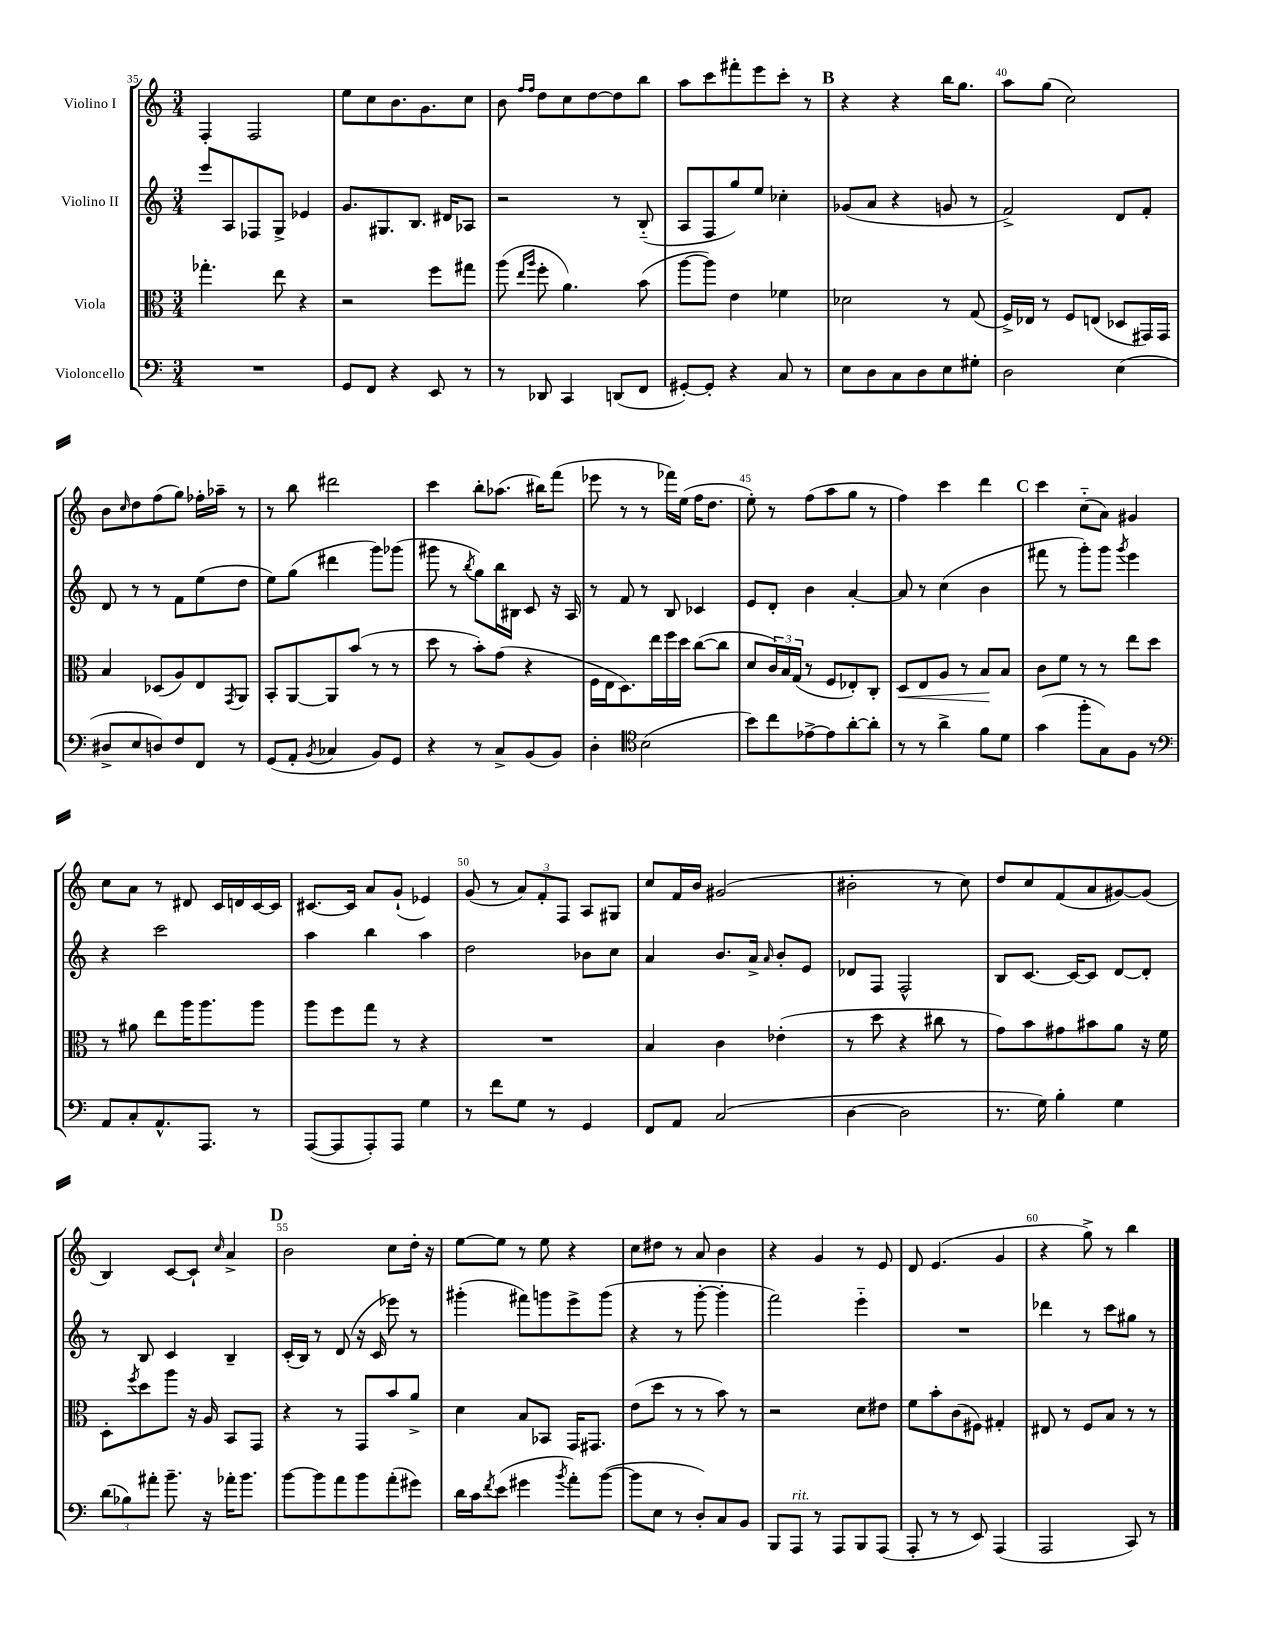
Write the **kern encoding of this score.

**kern	**kern	**kern	**kern
*staff4	*staff3	*staff2	*staff1
*clefF4	*clefC3	*clefG2	*clefG2
*k[]	*k[]	*k[]	*k[]
*M3/4	*M3/4	*M3/4	*M3/4
2.r	4.gg-'\	8eee/L	4F'/
.	.	8A/	.
.	.	8F-/	2F/
.	8ee\	8G^/J	.
.	4r	4e-/	.
=	=	=	=
8GG/L	2r	8.g/L	8ee\L
8FF/J	.	.	8cc\
.	.	8.G#/	.
4r	.	.	8.b\
.	.	8.B/J	.
.	.	.	8.g\
8EE/	8ff\L	.	.
.	.	16d#/LK	.
8r	8gg#\J	8A-/J	8cc\J
=	=	=	=
8r	(8aa\	2r	8b\
.	16qqee/LL	.	16qqff/LL
.	16qqaa/JJ	.	16qqff/JJ
8DD-/	8ff'\	.	8dd\L
4CC/	4.a\)	.	8cc\
.	.	.	[8dd\
(8DD/L	.	8r	8dd\]
8FF/J	(8b\	(8B'~/	8bb\J
=	=	=	=
[8GG#'/L)	[8aa\L	8A/L	8aa\L
8GG#'/]J	8aa\]J)	8F/	8ccc\
4r	4e\	8gg/)	8fff#'\
.	.	8ee/J	8eee\
8C/	4f-\	4cc-'\	8ccc'\J
8r	.	.	8r
=	=	=	=
8E\L	2d-\	(8g-/L	4r
8D\	.	8a/J	.
8C\	.	4r	4r
8D\	.	.	.
8E\	8r	8g/	16bb\LK
.	.	.	8.gg\J
8G#'\J	(8G/	8r	.
=	=	=	=
2D\	16F^/LL)	2f^/)	8aa\L
.	16E-/JJ	.	.
.	8r	.	(8gg\J
.	8F/L	.	2cc\)
.	(8E/J	.	.
(4E\	8D-/L	8d/L	.
.	16GG#/L)	8f'/J	.
.	16GG#/JJ	.	.
=	=	=	=
8D#^/L	4B/	8d/	8b\L
.	.	.	16qqcc/
8E/	.	8r	8dd\
8D/)	(8D-/L	8r	(8ff\
8F/	8A/)	8f\L	8gg\J)
8FF/J	8E/	(8ee\	16ff-'\LL
.	.	.	16aa-~\JJ
.	8qGG/	.	.
8r	8AA/J	8dd\J	8r
=	=	=	=
(8GG/L	8BB'/L	8ee\L)	8r
8AA'/J	[8AA/	(8gg\J	8bb\
8qBB/	.	.	.
4C-/	8AA/]	4ddd#\	2ddd#\
.	(8b/J	.	.
8BB/L)	8r	8ggg\L)	.
8GG/J	8r	(8ggg-\J	.
=	=	=	=
4r	8dd\	8ggg#\	4ccc\
.	8r	8r	.
.	.	8qbb/	.
8r	8b'\L)	8gg\L)	8bb'\L
8C^/L	(8g\J	16bb\L	(8.aa-\J
.	.	16B#\JJ	.
(8BB/	4r	8c/	.
.	.	.	16bb#\LK)
8BB/J)	.	16r	(8fff\J
.	.	16A/	.
=	=	=	=
4D'\	16F\LL	8r	8eee-\
.	16E\J	.	.
.	8.D\)	8f/	8r
*clefC4	*	*	*
(2B\	.	8r	8r
.	16ee\L	.	.
.	16ff\	8B/	16fff-\LL)
.	16dd\JJ	.	(16ee\JJ
.	([8cc\L	4c-/	16ff\LK
.	.	.	8.dd\J
.	8cc\]J	.	.
=	=	=	=
8b\L)	8d/L	8e/L	8ee'\)
8cc\	24c/L)	8d'/J	8r
.	24B/	.	.
.	(24G/JJ	.	.
[8e-^\	8r	4b\	(8ff\L
8e-\]	8F/L	.	8aa\
[8a'\	8E-'/)	[4a'/	8gg\J
8a'\]J	8C'/J	.	8r
=	=	=	=
8r	8D/L	8a/]	4ff\)
8r	8E/	8r	.
4a^\	8A/J	(4cc\	4ccc\
.	8r	.	.
8f\L	8B/L	4b\	4ddd\
8d\J	8B/J	.	.
=	=	=	=
(4g\	8c\L	8fff#\	4ccc\
.	8f\J	8r	.
8ff'\L	8r	8ggg'\L)	(8cc'~\L
8G\)	8r	8ggg\J	8a\J)
.	.	8qggg/	.
8F\J	8ee\L	4eee\	4g#/
8r	8dd\J	.	.
=	=	=	=
*clefF4	*	*	*
8AA/L	8r	4r	8cc\L
8C'/	8a#\	.	8a\J
8.AA^^/	8ee\L	2ccc\	8r
.	16aa\K	.	8d#/
8.AAA/J	8.aa\	.	.
.	.	.	16c/LL
.	.	.	16d/
8r	8aa\J	.	[16c/
.	.	.	16c/]JJ
=	=	=	=
([8AAA/L	8aa\L	4aa\	[8.c#/L
8AAA/]	8ff\	.	.
.	.	.	16c#/]Jk
8AAA'/)	8gg\J	4bb\	8a/L
8AAA/J	8r	.	(8g`/J
4G\	4r	4aa\	4e-/)
=	=	=	=
8r	2.r	2dd\	(8g/
8f\L	.	.	8r
8G\J	.	.	12a/L)
.	.	.	12f'/
8r	.	.	.
.	.	.	12F/J
4GG/	.	8b-\L	8A/L
.	.	8cc\J	8G#/J
=	=	=	=
8FF/L	4B/	4a/	8cc/L
8AA/J	.	.	16f/L
.	.	.	16b/JJ
(2C/	4c\	8.b/L	(2g#/
.	.	16a^/Jk	.
.	.	16qqa/	.
.	(4e-'\	8b'/L	.
.	.	8e/J	.
=	=	=	=
[4D\	8r	8d-/L	2b#'\
.	8dd\	8F/J	.
2D\]	4r	2F^^/	.
.	8cc#\	.	8r
.	8r	.	8cc\)
=	=	=	=
8.r	8g\L)	8B/L	8dd/L
.	8b\	[8.c/J	8cc/
16G\)	.	.	.
4B'\	8g#\	.	(8f/
.	.	16c/_LK	.
.	8b#\	8c/]J	8a/
4G\	8a\J	[8d/L	[8g#/)
.	16r	8d'/]J	(8g#/]J
.	16f\	.	.
=	=	=	=
(12d\L	8D'\L	8r	4B/)
12B-\)	.	.	.
.	8qff/	.	.
.	8dd\	8B/	.
12a#'\J	.	.	.
8.b~\	8aa\J	4c/	[8c/L
.	16r	.	8c`/]J
16r	16A/	.	.
.	.	.	16qqcc/
16a-'\LK	8BB/L	4B~/	4a^/
8.b\J	.	.	.
.	8GG/J	.	.
=	=	=	=
[8b\L	4r	(16c'/LL	2b\
.	.	16B/JJ)	.
8b\]	.	8r	.
8a\	8r	(8d/	.
8b\	8GG/L	16r	.
.	.	16c/	.
(8a'\	8b/	8eee-\)	8cc\L
8g#\J)	8a^/J	8r	16dd'\Jk
.	.	.	16r
=	=	=	=
16d\LL	4d\	(4ggg#'\	[8ee\L
16c\J	.	.	.
8qf/	.	.	.
(8e\J	.	.	8ee\]J
4g#\	8B/L	8fff#\L)	8r
.	8BB-/J	8ggg\	8ee\
8qb/	.	.	.
8a'\L)	16GG/LK	8eee^\	4r
.	8.GG#/J	.	.
([8b\J	.	(8ggg\J	.
=	=	=	=
8b\]L	(8e\L	4r	8cc\L
8E\J	8dd\J	.	8dd#\J
8r	8r	8r	8r
8D'/L)	8r	[8ggg'\	8a/
8C/	8b\)	4ggg'\]	4b\
8BB/J	8r	.	.
=	=	=	=
8BBB/L	2r	2fff\)	4r
8AAA/J	.	.	.
8r	.	.	4g/
8AAA/L	.	.	.
8BBB/	8d\L	4eee'~\	8r
(8AAA/J	8e#\J	.	8e/
=	=	=	=
8AAA'/	8f\L	2.r	8d/
8r	8b'\	.	(4.e/
8r	(8c\	.	.
8EE/)	8F#\J)	.	.
(4AAA/	4G#'/	.	4g/
=	=	=	=
2AAA/	8E#/	4ddd-\	4r
.	8r	.	.
.	8F/L	8r	8gg^\)
.	8B/J	8ccc\L	8r
8CC/)	8r	8gg#\J	4bb\
8r	8r	8r	.
==	==	==	==
*-	*-	*-	*-
